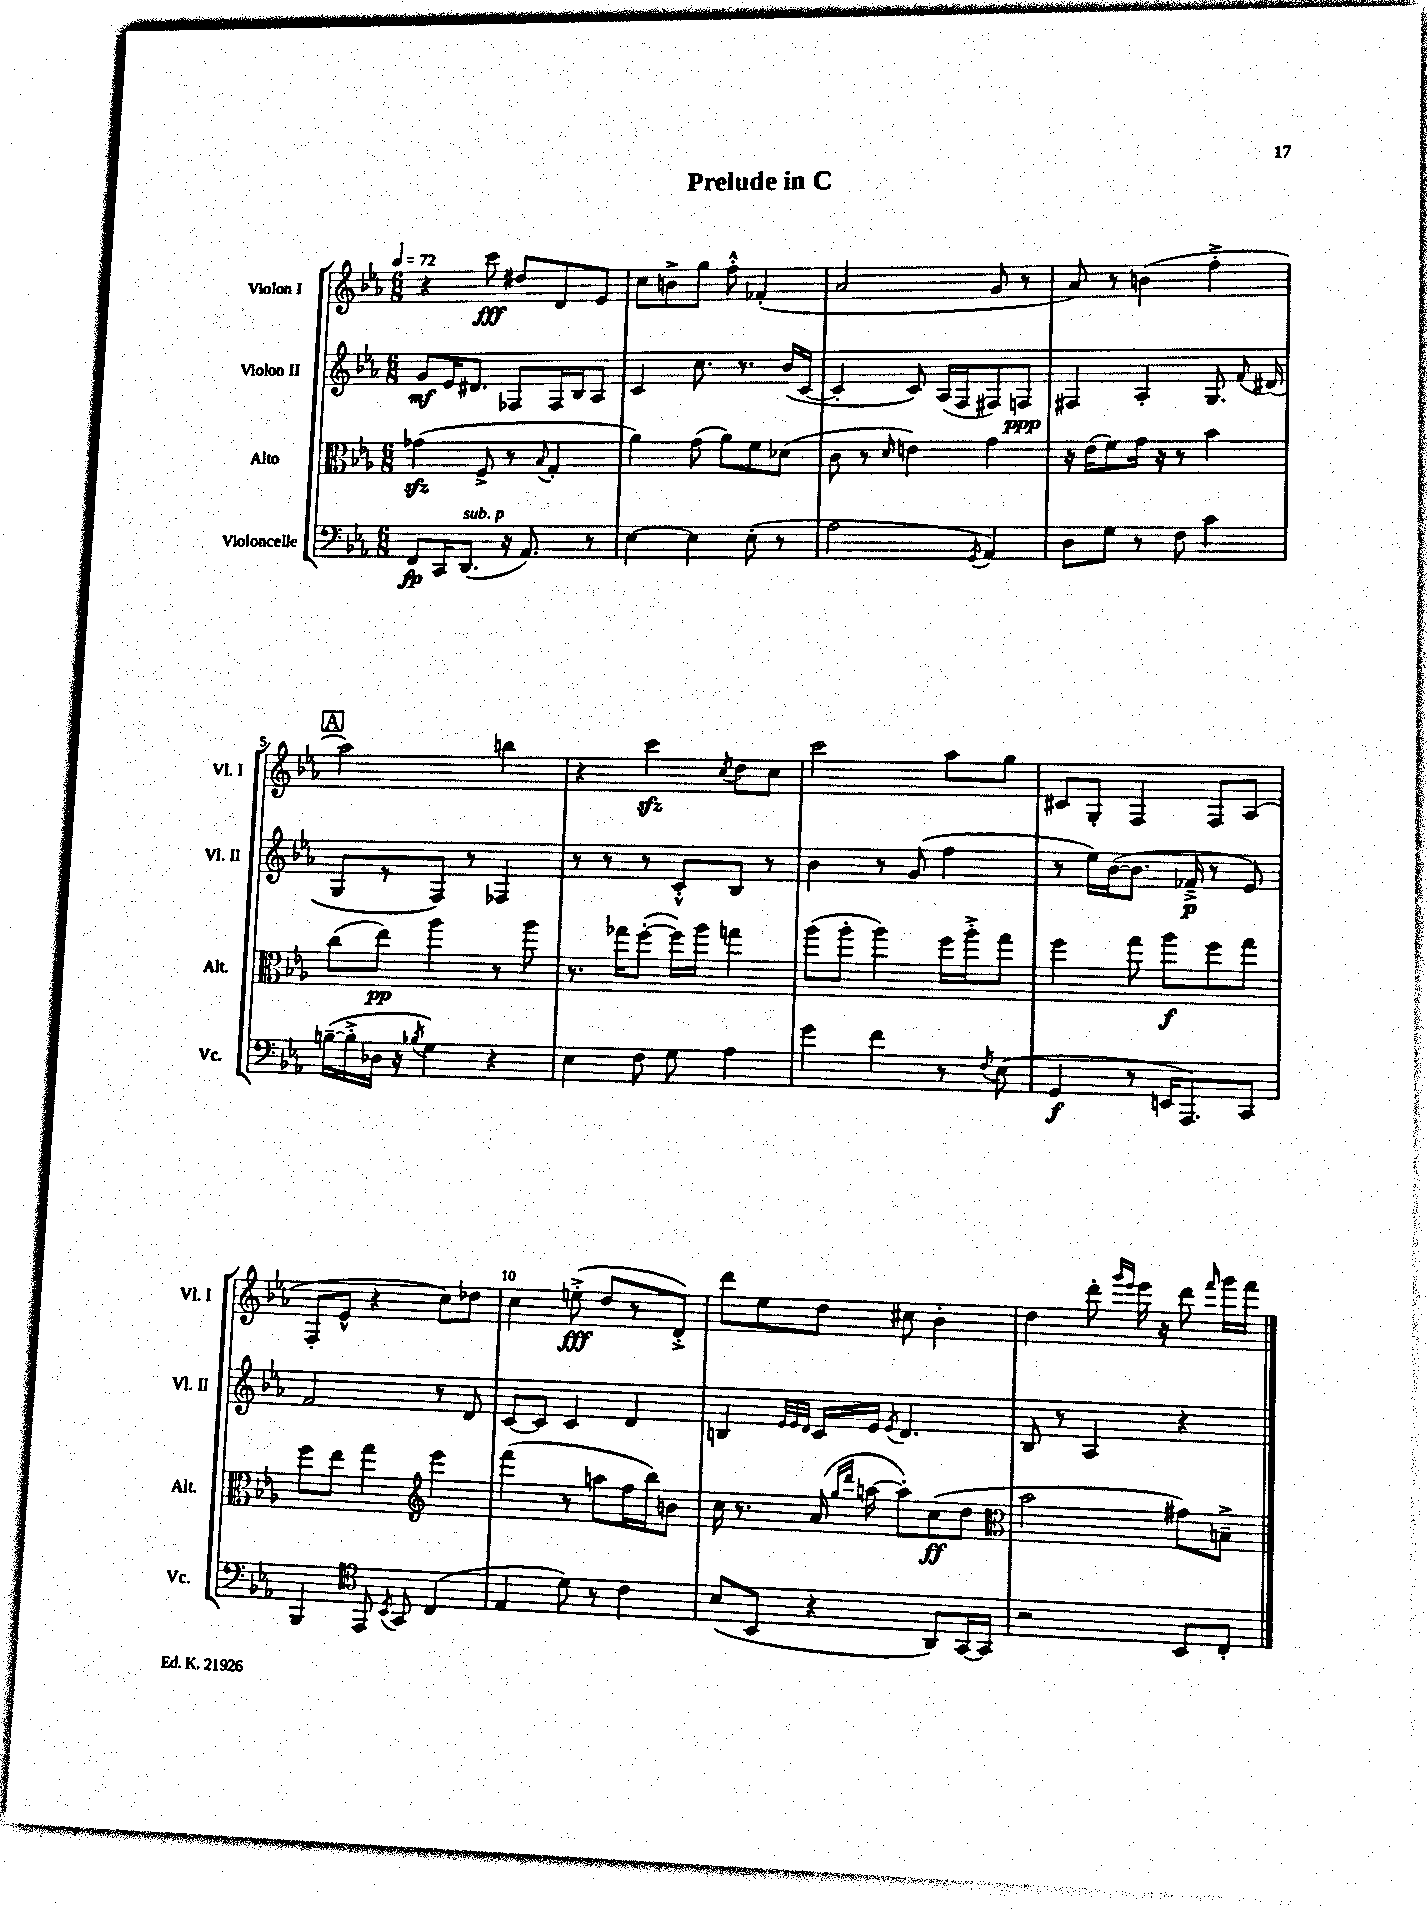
\header { title = "Prelude in C" }
<<
\new StaffGroup <<
\new Staff = "s0" \with { instrumentName = "Violon I" shortInstrumentName = "Vl. I" } {
    \clef treble \key ees \major \numericTimeSignature \time 6/8 \tempo 4 = 72
    \autoBeamOff r4 c'''8\fff dis''8[ d'8 ees'8] |
    c''8[ b'8-> g''8] f''8-.-^ fes'4-.( |
    aes'2 g'8 r8 |
    aes'8) r8 b'4( f''4-.-> |
    \mark \markup { \box "A" } aes''2) b''4 |
    r4 c'''4\sfz \acciaccatura { c''8 } d''8[ c''8] |
    c'''2 aes''8[ g''8] |
    cis'8[ g8]-. f4 f8[ aes8]( |
    f8[-. ees'8]-^ r4 c''8[) des''8] |
    c''4 e''8-.->\fff( d''8[ r8 d'8]-.->) |
    d'''8[ ees''8 d''8] cis''8 bes'4-. |
    d''4 d'''8-. \grace { g'''16[ ees'''16] } ees'''16 r16 d'''8 \grace { f'''16 } g'''16[ f'''16] \bar "|." |
}
\new Staff = "s1" \with { instrumentName = "Violon II" shortInstrumentName = "Vl. II" } {
    \clef treble \key ees \major \numericTimeSignature \time 6/8
    \autoBeamOff g'8[\mf ees'16 dis'8.] fes8[ fes16 bes16 aes8] |
    c'4 c''8. r8. bes'16[( c'16]~ |
    c'4-. c'8) aes16[( f16 fis8) f8]\ppp |
    fis4 aes4-. g8. \appoggiatura { f'8 } dis'16( |
    \mark \markup { \box "A" } g8[ r8 f8]) r8 fes4 |
    r8 r8 r8 c'8[-.-^ bes8] r8 |
    bes'4 r8 g'8( f''4 |
    r8 ees''16[) bes'16~( bes'8.] fes'16--->\p r8 ees'8) |
    f'2 r8 d'8 |
    c'8[~ c'8] c'4 d'4 |
    b4 \grace { ees'32[ ees'32 d'32] } c'16[ ees'16] \acciaccatura { ees'8 } d'4. |
    bes8 r8 aes4 r4 \bar "|." |
}
\new Staff = "s2" \with { instrumentName = "Alto" shortInstrumentName = "Alt." } {
    \clef alto \key ees \major \numericTimeSignature \time 6/8
    \autoBeamOff ges'4\sfz( f8-> r8 \appoggiatura { bes8 } g4-. |
    aes'4) g'8( aes'8[) f'8 des'8]( |
    c'8 r8 \grace { d'16 } e'4) g'4 |
    r16 ees'16[( f'8) g'16] r16 r8 bes'4 |
    \mark \markup { \box "A" } c''8[( ees''8]\pp) aes''4 r8 aes''8 |
    r8. ges''16[ f''8]~-.( f''16[) aes''16] g''4 |
    aes''8[( aes''8]-. aes''4) f''16[ aes''16-.-> g''8] |
    f''4 g''8 aes''8[\f f''8 g''8] |
    f''8[ ees''8] g''4 \clef treble ees'''4 |
    f'''4( r8 a''8[ f''16 bes''16) b'8] |
    c''16 r8. aes'16( \grace { g''16[ d'''16] } a''16~ a''8[-.) c''8\ff( d''8] |
    \clef alto bes'2 gis'8[) b8]---> \bar "|." |
}
\new Staff = "s3" \with { instrumentName = "Violoncelle" shortInstrumentName = "Vc." } {
    \clef bass \key ees \major \numericTimeSignature \time 6/8
    \autoBeamOff f,8[\fp c,16 d,8.]^\markup { \italic "sub. p" }( r16 aes,8.) r8 |
    ees4~ ees4 ees8-.( r8 |
    aes2 \acciaccatura { g,8 } aes,4) |
    d8[ g8] r8 f8 c'4 |
    \mark \markup { \box "A" } b16[~--( b16-.-> des16] r16 \acciaccatura { bes8 } g4) r4 |
    ees4 f8 g8 aes4 |
    g'4 f'4 r8 \acciaccatura { f8 } ees8( |
    g,4\f r8 e,16[ aes,,8.) c,8] |
    bes,,4 \clef tenor ees,8 \acciaccatura { bes,8 } g,8 c4( |
    ees4 d'8) r8 c'4 |
    bes8[( bes,8] r4 aes,8[) g,16~ g,16] |
    r2 bes,8[ c8]-. \bar "|." |
}
>>
>>
\layout { \context { \Score \override BarNumber.break-visibility = ##(#f #t #t) barNumberVisibility = #(every-nth-bar-number-visible 5) } }
